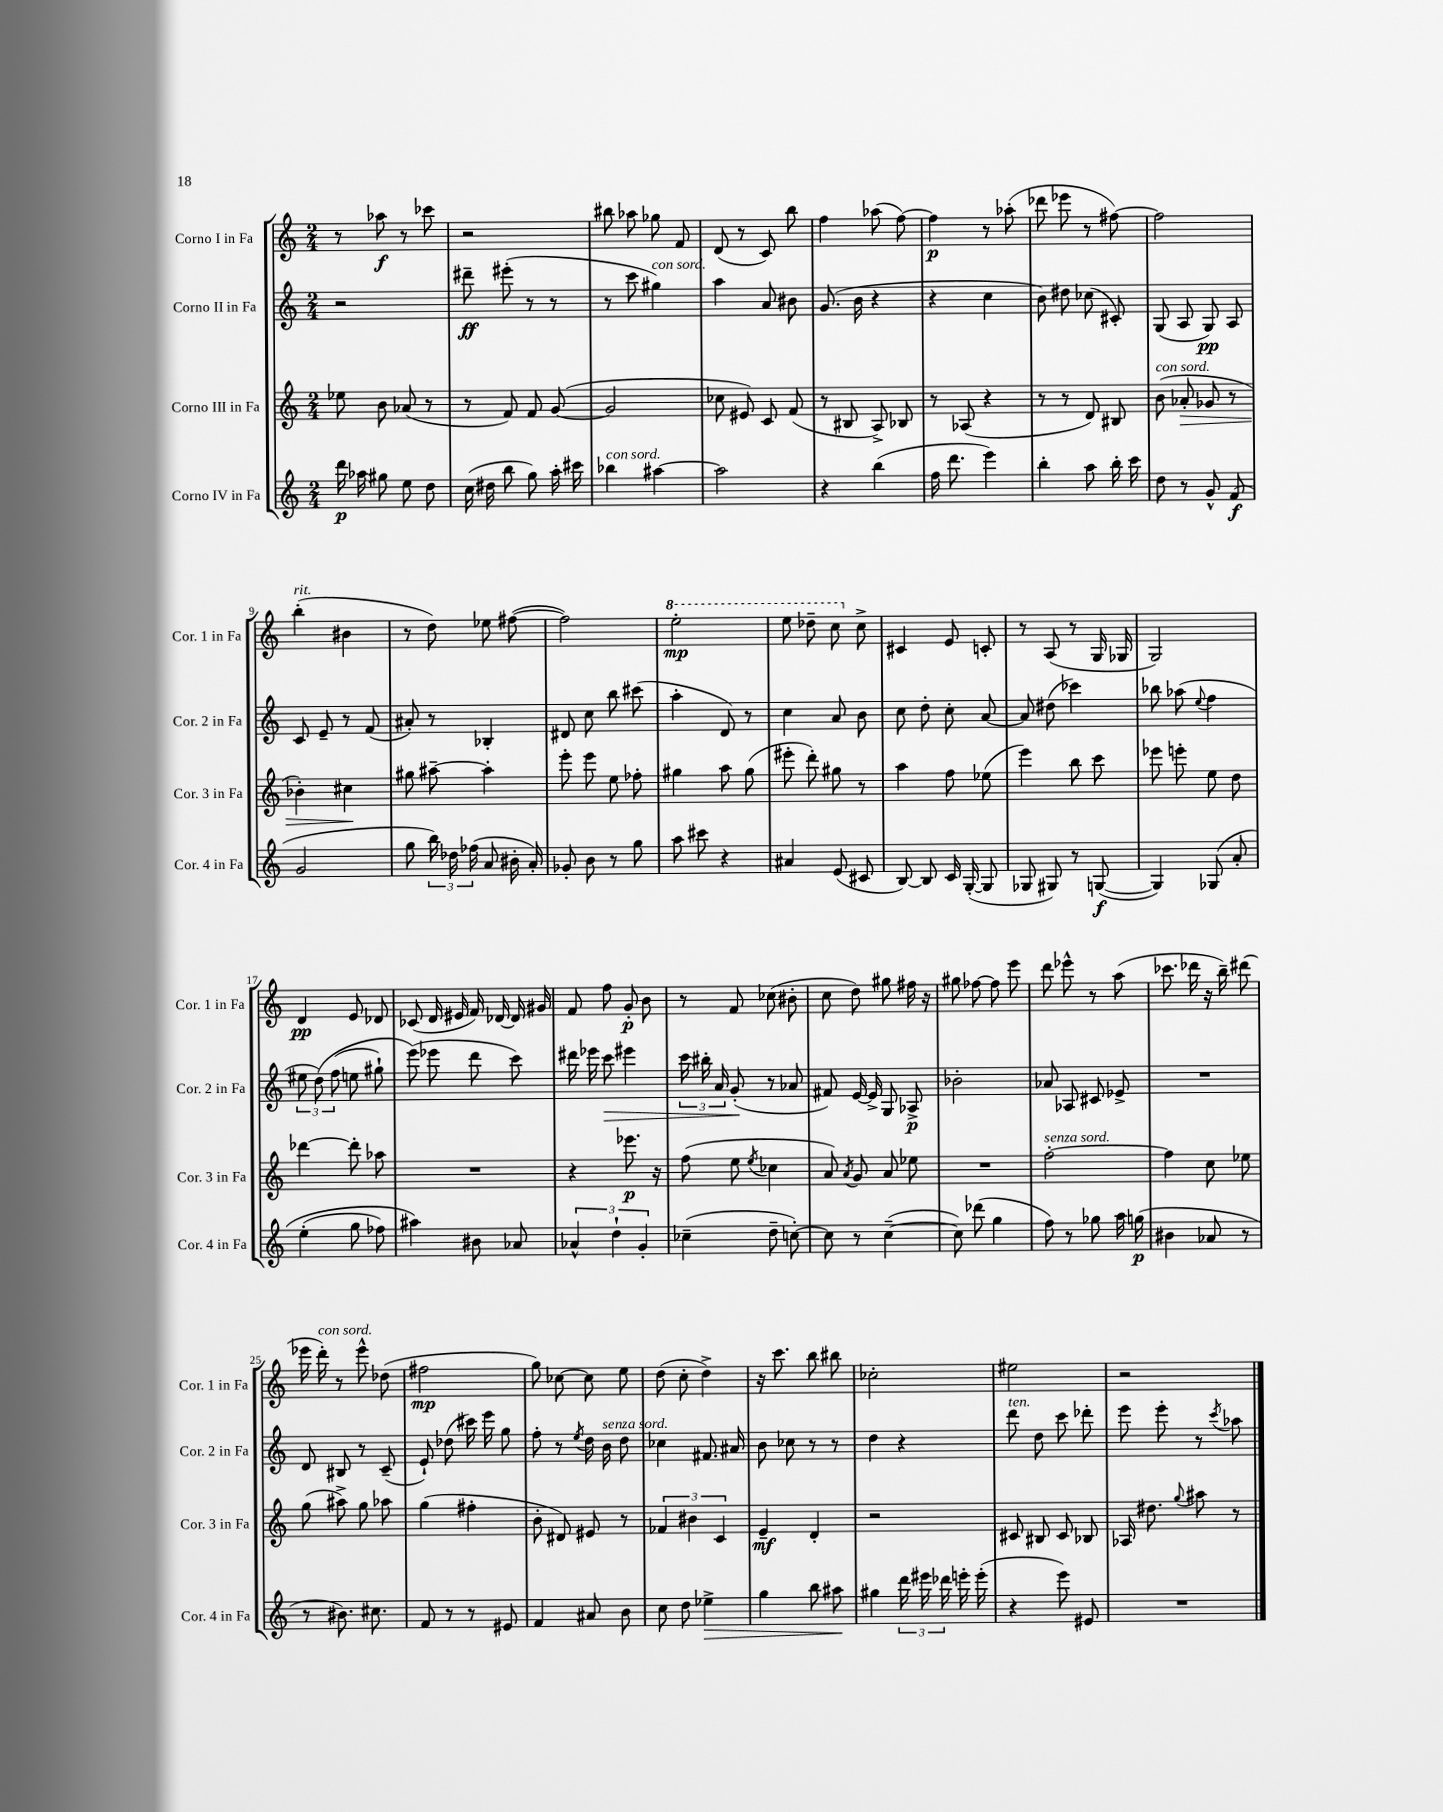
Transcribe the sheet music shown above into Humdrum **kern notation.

**kern	**dynam	**kern	**dynam	**kern	**dynam	**kern	**dynam
*part4	*part4	*part3	*part3	*part2	*part2	*part1	*part1
*staff4	*staff4	*staff3	*staff3	*staff2	*staff2	*staff1	*staff1
*I"Corno IV in Fa	*	*I"Corno III in Fa	*	*I"Corno II in Fa	*	*I"Corno I in Fa	*
*I'Cor. 4 in Fa	*	*I'Cor. 3 in Fa	*	*I'Cor. 2 in Fa	*	*I'Cor. 1 in Fa	*
*clefG2	*	*clefG2	*	*clefG2	*	*clefG2	*
*k[]	*	*k[]	*	*k[]	*	*k[]	*
*M2/4	*	*M2/4	*	*M2/4	*	*M2/4	*
=1	=1	=1	=1	=1	=1	=1	=1
16ddd\	p	8ee-X\	.	2r	.	8r	.
16aa-X\	.	.	.	.	.	.	.
8gg#X\	.	8b\	.	.	.	8aa-X\	f
8ee\	.	(8a-X/	.	.	.	8r	.
8dd\	.	8r	.	.	.	8ccc-X\	.
=2	=2	=2	=2	=2	=2	=2	=2
(16cc\	.	8r	.	8ddd#X~\	ff	2r	.
16dd#X\	.	.	.	.	.	.	.
8bb\	.	8f/)	.	(8eee#X'\	.	.	.
8gg\)	.	8f/	.	8r	.	.	.
16aa'\	.	([8g/	.	8r	.	.	.
16ccc#X\	.	.	.	.	.	.	.
=3	=3	=3	=3	=3	=3	=3	=3
!LO:TX:a:i:t=con sord.	!	!	!	!	!	!	!
4bb-X\	.	2g/]	.	8r	.	8bb#X\	.
.	.	.	.	8ccc\	.	8aa-X\	.
!	!	!	!	!LO:TX:a:i:t=con sord.	!	!	!
[4aa#X\	.	.	.	4gg#X\)	.	8gg-X\	.
.	.	.	.	.	.	8f/	.
=4	=4	=4	=4	=4	=4	=4	=4
2aa#\]	.	8cc-X\	.	4aa\	.	(8d/	.
.	.	8e#X/)	.	.	.	8r	.
.	.	8c/	.	8a/	.	8c/)	.
.	.	(8f/	.	8b#X\	.	8bb\	.
=5	=5	=5	=5	=5	=5	=5	=5
4r	.	8r	.	(8.g/	.	4ff\	.
.	.	8B#X/	.	.	.	.	.
.	.	.	.	16b\	.	.	.
(4bb\	.	8A^/)	.	4r	.	(8aa-X\	.
.	.	8B-X/	.	.	.	[8ff\)	.
=6	=6	=6	=6	=6	=6	=6	=6
16ff\	.	8r	.	4r	.	4ff\]	p
8.ddd\	.	.	.	.	.	.	.
.	.	(8A-X/	.	.	.	.	.
4eee\)	.	4r	.	4cc\	.	8r	.
.	.	.	.	.	.	(8aa-X'\	.
=7	=7	=7	=7	=7	=7	=7	=7
4bb'\	.	8r	.	8b\)	.	8ddd-X\	.
.	.	8r	.	8dd#X\	.	8eee-X\	.
8aa\	.	8d/)	.	(8cc-X\	.	8r	.
16bb'\	.	8B#X/	.	8c#X'/)	.	[8ff#X\)	.
16ccc\	.	.	.	.	.	.	.
=8	=8	=8	=8	=8	=8	=8	=8
!	!	!LO:TX:a:i:t=con sord.	!	!	!	!	!
8dd\	.	(8b\	.	(8G/	.	2ff#\]	.
!	!	!	!LO:HP:b	!	!	!	!
8r	.	8a-X'/	>	8A/	.	.	.
8g^^/	.	8g-X/	.	8G/)	pp	.	.
(8f/	f	8r	.	8A/	.	.	.
!!LO:LB:g=z
=9	=9	=9	=9	=9	=9	=9	=9
!	!	!	!	!	!	!LO:TX:a:i:t=rit.	!
2g/	.	4b-X'\)	.	8c/	.	(4bb'\	.
.	.	.	.	8e~/	.	.	.
.	.	4cc#X\	.	8r	.	4b#X\	.
.	.	.	.	(8f/	.	.	.
.	.	.	]	.	.	.	.
=10	=10	=10	=10	=10	=10	=10	=10
8gg\	.	8gg#X\	.	8a#X'/)	.	8r	.
24bb\)	.	[8aa#X~\	.	8r	.	8dd\)	.
24dd-X\	.	.	.	.	.	.	.
(24ff-X\	.	.	.	.	.	.	.
8a/	.	4aa#'\]	.	4B-X'/	.	8ee-X\	.
16b#X'\	.	.	.	.	.	([8ff#X\	.
16a'/)	.	.	.	.	.	.	.
=11	=11	=11	=11	=11	=11	=11	=11
8g-X'/	.	8eee'\	.	8d#X/	.	2ff#\])	.
8b\	.	8eee\	.	8cc\	.	.	.
8r	.	8ee\	.	8bb\	.	.	.
8gg\	.	8ff-X'\	.	(8ccc#X\	.	.	.
=12	=12	=12	=12	=12	=12	=12	=12
*	*	*	*	*	*	*8va	*
8aa\	.	4gg#X\	.	4aa'\	.	2eee'\	mp
8ccc#X\	.	.	.	.	.	.	.
4r	.	8aa\	.	8d/)	.	.	.
.	.	(8gg#\	.	8r	.	.	.
=13	=13	=13	=13	=13	=13	=13	=13
4a#X/	.	8eee#X'\	.	4cc\	.	8eee\	.
.	.	8ddd'\)	.	.	.	8ddd-X~\	.
(8e/	.	8gg#X\	.	8a/	.	8ccc\	.
*	*	*	*	*	*	*X8va	*
8c#X/	.	8r	.	8b\	.	8cc^\	.
=14	=14	=14	=14	=14	=14	=14	=14
[8B/)	.	4aa\	.	8cc\	.	4c#X/	.
8B/]	.	.	.	8dd'\	.	.	.
16c/	.	8ff\	.	8cc'\	.	8e/	.
([16G'/	.	.	.	.	.	.	.
8G/]	.	(8ee-X\	.	[8a/	.	8cn'/	.
=15	=15	=15	=15	=15	=15	=15	=15
8G-X/	.	4eee\)	.	8a/]	.	8r	.
8G#X/)	.	.	.	(8dd#X\	.	(8A/	.
8r	.	8bb\	.	4ccc-X\)	.	8r	.
([8Gn/	f	8ccc\	.	.	.	16G/	.
.	.	.	.	.	.	16G-X/	.
=16	=16	=16	=16	=16	=16	=16	=16
4G/])	.	8eee-X\	.	8bb-X\	.	2G/)	.
.	.	8eeen'\	.	(8aa-X\	.	.	.
.	.	.	.	8qqee/	.	.	.
(8G-X/	.	8ee\	.	4ff\	.	.	.
8a'/	.	8dd\	.	.	.	.	.
!!LO:LB:g=z
=17	=17	=17	=17	=17	=17	=17	=17
(4ee'\	.	[4ddd-X\	.	12ee#X\	.	4d/	pp
.	.	.	.	(12dd\)	.	.	.
.	.	.	.	(12ff\	.	.	.
8gg\	.	8ddd-'\]	.	8een\	.	8e/	.
8ff-X\)	.	8aa-X\	.	8gg#X`\)	.	8d-X/	.
=18	=18	=18	=18	=18	=18	=18	=18
4aa#X\)	.	2r	.	(8eee\)	.	(8c-X/	.
.	.	.	.	8eee-X\	.	16d/	.
.	.	.	.	.	.	16e#X/	.
8b#X\	.	.	.	8ddd\	.	16f/)	.
.	.	.	.	.	.	[16d-X/	.
8a-X/	.	.	.	8ccc\)	.	16d-/]	.
.	.	.	.	.	.	16g#X/	.
=19	=19	=19	=19	=19	=19	=19	=19
6a-X^^/	.	4r	.	16ddd#X\	.	8f/	.
.	.	.	.	16eee-X\	.	.	.
!	!	!	!	!	!LO:HP:b	!	!
.	.	.	.	8ccc\	>	8ff\	.
6dd`\	.	.	.	.	.	.	.
.	.	8.eee-X\	p	4eee#X\	.	8g'/	p
6g'/	.	.	.	.	.	.	.
.	.	.	.	.	.	8b\	.
.	.	16r	.	.	.	.	.
=20	=20	=20	=20	=20	=20	=20	=20
(4cc-X~\	.	(8ff\	.	24ccc\	.	8r	.
.	.	.	.	24bb#X'\	.	.	.
.	.	.	.	24a/	.	.	.
.	.	8ee\	.	(8g'/	.	8f/	.
.	.	8qee/	.	.	.	.	.
8dd~\	.	4cc-X\	.	8r	]	(8cc-X\	.
[8ccn'\)	.	.	.	8a-X/	.	8b#X'\	.
=21	=21	=21	=21	=21	=21	=21	=21
8cc\]	.	8a/)	.	8f#X/)	.	8cc\	.
.	.	8qa/	.	.	.	.	.
8r	.	8g/	.	[16e/	.	8dd\)	.
.	.	.	.	16e^/]	.	.	.
([4cc~\	.	8a/	.	8G/	.	8gg#X\	.
.	.	8ee-X\	.	8A-X^/	p	16ff#X\	.
.	.	.	.	.	.	16r	.
=22	=22	=22	=22	=22	=22	=22	=22
8cc\])	.	2r	.	2b-X'\	.	8gg#X\	.
(8ddd-X\	.	.	.	.	.	[8ff-X\	.
4gg\	.	.	.	.	.	8ff-\]	.
.	.	.	.	.	.	8eee\	.
=23	=23	=23	=23	=23	=23	=23	=23
!	!	!LO:TX:a:i:t=senza sord.	!	!	!	!	!
8ff\)	.	[2ff'\	.	8a-X/	.	8ddd\	.
8r	.	.	.	8A-X/	.	8eee-X^^\	.
8gg-X\	.	.	.	8c#X/	.	8r	.
16aa\	.	.	.	8e-X^/	.	(8aa\	.
(16ggn\	p	.	.	.	.	.	.
=24	=24	=24	=24	=24	=24	=24	=24
4b#X\	.	4ff\]	.	2r	.	8.ccc-X\	.
.	.	.	.	.	.	16ddd-X\	.
8a-X/	.	8cc\	.	.	.	16r	.
.	.	.	.	.	.	16bb~\)	.
8r	.	8ee-X\	.	.	.	(8ddd#X\	.
!!LO:LB:g=z
=25	=25	=25	=25	=25	=25	=25	=25
8r	.	(8gg\	.	8d/	.	16eee-X\	.
!	!	!	!	!	!	!LO:TX:a:i:t=con sord.	!
.	.	.	.	.	.	16ddd'\)	.
8.b#X\)	.	8aa#X^\)	.	8B#X/	.	8r	.
.	.	8gg\	.	8r	.	8eee-^^\	.
8.cc#X\	.	.	.	.	.	.	.
.	.	8aa-X\	.	(8c~/	.	(8dd-X\	.
=26	=26	=26	=26	=26	=26	=26	=26
8f/	.	(4gg\	.	8e`/)	.	2ff#X\	mp
8r	.	.	.	(8dd-X\	.	.	.
8r	.	4ff#X'\	.	16ccc#X\)	.	.	.
.	.	.	.	16eee\	.	.	.
8e#X/	.	.	.	8gg\	.	.	.
=27	=27	=27	=27	=27	=27	=27	=27
4f/	.	8b'\	.	8ff'\	.	8gg\)	.
.	.	8d#X/)	.	8r	.	[8cc-X\	.
.	.	.	.	8qee/	.	.	.
8a#X/	.	8e#X/	.	16dd\	.	8cc-\]	.
!	!	!	!	!LO:TX:a:i:t=senza sord.	!	!	!
.	.	.	.	16b\	.	.	.
8b\	.	8r	.	8dd\	.	8ee\	.
=28	=28	=28	=28	=28	=28	=28	=28
8cc\	.	6f-X/	.	4cc-X\	.	(8dd\	.
8dd\	.	.	.	.	.	8cc'\	.
.	.	6b#X\	.	.	.	.	.
!	!LO:HP:b	!	!	!	!	!	!
4ee-X^\	>	.	.	8.f#X/	.	4dd^\)	.
.	.	6c/	.	.	.	.	.
.	.	.	.	16a#X/	.	.	.
=29	=29	=29	=29	=29	=29	=29	=29
4gg\	.	4e~/	mf	8b\	.	16r	.
.	.	.	.	.	.	8.ccc\	.
.	.	.	.	8cc-X\	.	.	.
8bb\	.	4d'/	.	8r	.	8bb\	.
8aa#X\	.	.	.	8r	.	8bb#X\	.
.	]	.	.	.	.	.	.
=30	=30	=30	=30	=30	=30	=30	=30
4gg#X\	.	2r	.	4dd\	.	2cc-X'\	.
24ddd\	.	.	.	4r	.	.	.
24eee#X\	.	.	.	.	.	.	.
24ddd-X\	.	.	.	.	.	.	.
16eeen'\	.	.	.	.	.	.	.
(16eee'\	.	.	.	.	.	.	.
=31	=31	=31	=31	=31	=31	=31	=31
!	!	!	!	!LO:TX:a:i:t=ten.	!	!	!
4r	.	8c#X/	.	8ddd\	.	2ee#X\	.
.	.	8B#X/	.	8dd\	.	.	.
8eee\)	.	8c#/	.	8ccc\	.	.	.
8e#X/	.	8B-X/	.	8ddd-X'\	.	.	.
=32	=32	=32	=32	=32	=32	=32	=32
2r	.	16A-X/	.	8eee\	.	2r	.
.	.	8.dd#X\	.	.	.	.	.
.	.	.	.	8eee'\	.	.	.
.	.	8qqgg/	.	.	.	.	.
.	.	8aa#X\	.	8r	.	.	.
.	.	.	.	8qccc/	.	.	.
.	.	8r	.	8aa-X\	.	.	.
==	==	==	==	==	==	==	==
*-	*-	*-	*-	*-	*-	*-	*-
